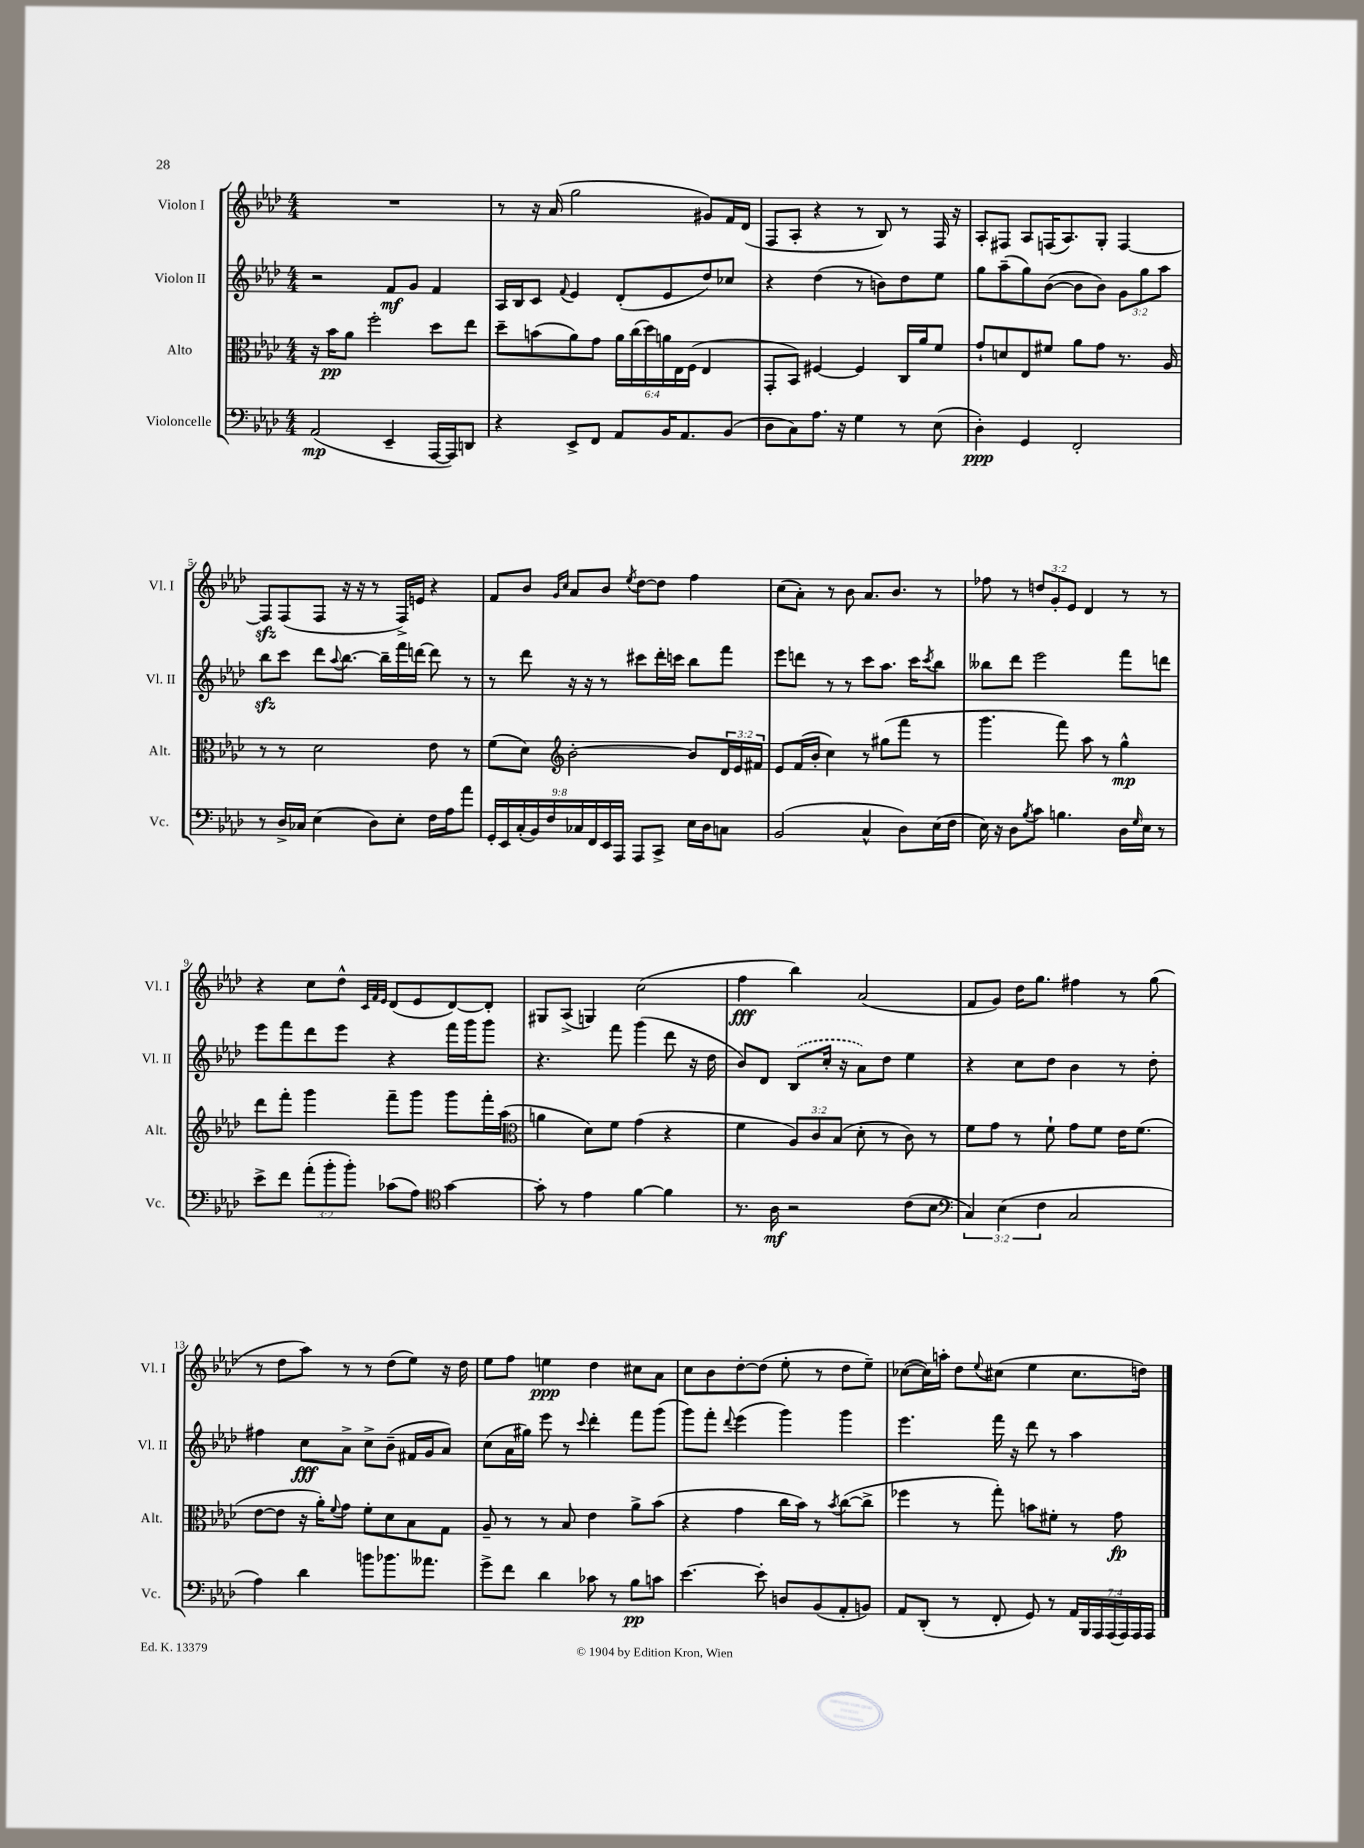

**kern	**kern	**kern	**kern
*staff4	*staff3	*staff2	*staff1
*clefF4	*clefC3	*clefG2	*clefG2
*k[b-e-a-d-]	*k[b-e-a-d-]	*k[b-e-a-d-]	*k[b-e-a-d-]
*M4/4	*M4/4	*M4/4	*M4/4
(2AA-/	16r	2r	1r
.	16b-\LK	.	.
.	8a-\J	.	.
.	2ff'\	.	.
4EE-~/	.	8f/L	.
.	.	8g/J	.
[16AAA-/LL	8dd-\L	4f/	.
16AAA-/]J)	.	.	.
8DD/J	8ee-\J	.	.
=	=	=	=
4r	8dd-~\L	16A-/LL	8r
.	.	16B-/J	.
.	(8b\	8c/J	16r
.	.	.	(16a-/
.	.	8qqf/	.
8EE-^/L	8a-\)	4e-/	2gg\
8FF/J	8g\J	.	.
8AA-/L	24a-\LL	(8d-'/L	.
.	(24cc\	.	.
.	24dd-\)	.	.
16BB-/K	24a\	8e-/	.
.	24E-\	.	.
8.AA-/	.	.	.
.	(24F\JJ	.	.
.	4E-/	8dd-/)	8g#/L)
(8BB-/J	.	8cc-/J	16f/L
.	.	.	(16d-/JJ
=	=	=	=
8D-\L	8GG'/L	4r	8F/L
8C\)	8BB-/J)	.	8A-'/J
8.A-\J	[4F#/	(4dd-\	4r
16r	.	.	.
4G\	4F#/]	8r	8r
.	.	8b\L)	8B-/)
8r	16C/LL	8dd-\	8r
.	16a-/J	.	.
(8E-\	8f/J	8ee-\J	16F/
.	.	.	16r
=	=	=	=
4D-'\)	8g`/L	8gg\L	8A-'/L
.	8d/	(8aa-~\	8F#/J
4GG/	8E-/	8gg\)	8A-/L
.	8f#/J	([8b-\J	(16F/K
.	.	.	8.A-/)
2FF'/	8a-\L	8b-\]L	.
.	8g\J	8b-\J)	8G'/J
.	8.r	12g\L	[4F/
.	.	12gg\	.
.	.	12aa-\J	.
.	16A-/	.	.
=	=	=	=
8r	8r	8bb-\L	8F/]L
16D-^/LL	8r	8ccc\J	(8F/
16C-/JJ	.	.	.
(4E-\	2d-\	8ddd-\L	8F/J
.	.	8qqaa-/	.
.	.	[8.bb-\J	16r
.	.	.	16r
8D-\L)	.	.	8r
.	.	16bb-~\]LL	.
8E-'\J	.	16fff\	16F^/LL)
.	.	[16ddd\JJ	16e/JJ
16F\LL	8e-\	8ddd\]	4r
16A-\J	.	.	.
8a-\J	8r	8r	.
=	=	=	=
18GG'/LL	(8f\L	8r	8f/L
18EE-/	.	.	.
(18C'/	.	.	.
.	8d-\J)	8ddd-\	8b-/J
18BB-/)	.	.	.
18F/	.	.	.
*	*clefG2	*	*
.	.	.	16qqg/LL
.	.	.	16qqcc/JJ
.	[2b-'\	16r	8a-/L
18C-/	.	.	.
.	.	16r	.
18FF/	.	.	.
.	.	8r	8b-/J
18EE-/	.	.	.
18AAA-/JJ	.	.	.
.	.	.	8qee-/
8AAA-/L	.	8ccc#\L	[8dd-\L
8CC^/J	.	16ddd-'\L	8dd-\]J
.	.	16ccc\JJ	.
16E-\LL	8b-/]L	8bb-\L	4ff\
16D-\J	.	.	.
8C\J	24d-/L	8fff\J	.
.	24e-/	.	.
.	24f#/JJ	.	.
=	=	=	=
(2BB-/	8e-/L	8eee-\L	(8cc\L
.	(16f/L	8ddd\J	8a-'\J)
.	16b-'/JJ	.	.
.	4cc\)	8r	8r
.	.	8r	8b-\
4C^^/	8r	8ccc\L	8.a-/L
.	(8gg#\L	8.aa-\J	.
.	.	.	8.b-/J
8D-\L)	8fff\J	.	.
.	.	16ccc\LK	.
.	.	8qccc/	.
(16E-\L	8r	8bb-\J	8r
16F\JJ	.	.	.
=	=	=	=
16E-\)	4.ggg\	8bb--\L	8ff-\
16r	.	.	.
8D-\L	.	8ddd-\J	8r
8qB-/	.	.	.
8c\J	.	2eee-\	12dd/L
.	.	.	12g'/
4.B\	8fff\)	.	.
.	.	.	12e-/J
.	8aa-\	.	4d-/
.	8r	.	.
16D-\LL	4gg^^\	8fff\L	8r
16qqG/	.	.	.
16E-\JJ	.	.	.
8r	.	8ddd\J	8r
=	=	=	=
8e-^\L	8ddd-\L	8eee-\L	4r
8f\J	8fff'\J	8fff\	.
(12a-'\L	4ggg\	8ddd-\	8cc\L
12b-'\	.	.	.
.	.	8eee-\J	8dd-^^\J
12b-'\J)	.	.	.
.	.	.	32qqc/LLL
.	.	.	32qqf/
.	.	.	32qqe-/JJJ
(8c-\L	8fff~\L	4r	(8d-/L
8A-\J)	8ggg\J	.	8e-/
*clefC4	*	*	*
[4g\	8ggg\L	16fff\LL	[8d-/)
.	.	16ggg\J	.
.	16fff'\L	8ggg\J	8d-'/]J
.	(16aa-\JJ	.	.
=	=	=	=
*	*clefC3	*	*
8g'\]	4a\	4.r	8G#/L
8r	.	.	(8A-^/J
4e-\	8d-\L)	.	4G/)
.	8f\J	8fff\	.
[4f\	(4g\	(4ggg\	(2cc\
4f\]	4r	8ddd-\	.
.	.	16r	.
.	.	16dd-\	.
=	=	=	=
8.r	4f\	8b-/L)	4ff\
.	.	8d-/J	.
16A-\	.	.	.
2r	12A-/L)	(8B-/L	4bb-\)
.	12c/	.	.
.	.	16cc'/Jk	.
.	(12B-/J	.	.
.	.	16r	.
.	8d-'\	8a-\L)	(2a-/
.	8r	8dd-\J	.
(8c\L	8c\)	4ee-\	.
8B-\J	8r	.	.
=	=	=	=
*clefF4	*	*	*
6C/)	8f\L	4r	8f/L
.	8g\J	.	8g/J)
(6E-\	.	.	.
.	8r	8cc\L	16dd-\LK
.	.	.	8.gg\J
6F\	.	.	.
.	8f`\	8dd-\J	.
2C/	8g\L	4b-\	4ff#\
.	8f\J	.	.
.	16e-\LK	8r	8r
.	(8.f\J	.	.
.	.	8dd-'\	(8gg\
=	=	=	=
4A-\)	[8e-\L	4ff#\	8r
.	8e-\]J	.	8dd-\L
4d-\	16r	8cc\L	8aa-\J)
.	16a-'\LK)	.	.
.	8qqf/	.	.
.	8g\J	8a-^\J	8r
8b\L	8f'\L	8cc^\L	8r
8.b-\	8d-\	(8b-~\J	(8dd-\L
.	8B-\	16f#/LL	8ee-\J)
8.a--\J	.	16g/J	.
.	8G\J	8a-/J)	16r
.	.	.	16dd-\
=	=	=	=
8g^\L	8A-~/	(8cc\L	8ee-\L
8f\J	8r	16a-\L	8ff\J
.	.	16gg#\JJ)	.
4d-\	8r	8eee-\	4ee\
.	8B-/	8r	.
.	.	8qqccc/	.
8c-\	4e-\	4ddd-'\	4dd-\
8r	.	.	.
8B-\L	8a-^\L	8fff\L	8cc#\L
8c\J	(8b-\J	(8ggg\J	8a-\J
=	=	=	=
[4.e-\	4r	8ggg\L)	8cc\L
.	.	8fff'\J	8b-\
.	.	8qqddd-/	.
.	4g\	(4eee-\	[8dd-'\
8e-'\]	.	.	(8dd-\]J
8D/L	16cc\LL	4ggg\)	8ee-'\
.	16b-\JJ)	.	.
(8BB-/	8r	.	8r
.	8qb-/	.	.
8AA-'/	([8cc\L	4ggg\	8dd-\L
8BB/J)	8cc^\]J	.	8ee-~\J)
=	=	=	=
8AA-/L	4ff-\	4.eee-\	([8cc-\L
(8DD-'/J	.	.	16cc-\]L)
.	.	.	16aa'\JJ
8r	8r	.	8dd-\L
.	.	.	8qqee-/
8FF'/	8gg'\)	16fff\	(8cc#\J
.	.	16r	.
8GG/)	8b\L	8ddd-\	4ee-\
8r	8f#'\J	8r	.
28AA-/LL	8r	4aa-\	8.cc#\L
28BBB-/	.	.	.
28AAA-/	.	.	.
(28AAA-/	.	.	.
.	8g\	.	.
28AAA-/)	.	.	.
28AAA-/	.	.	.
.	.	.	16dd\Jk)
28AAA-/JJ	.	.	.
==	==	==	==
*-	*-	*-	*-
